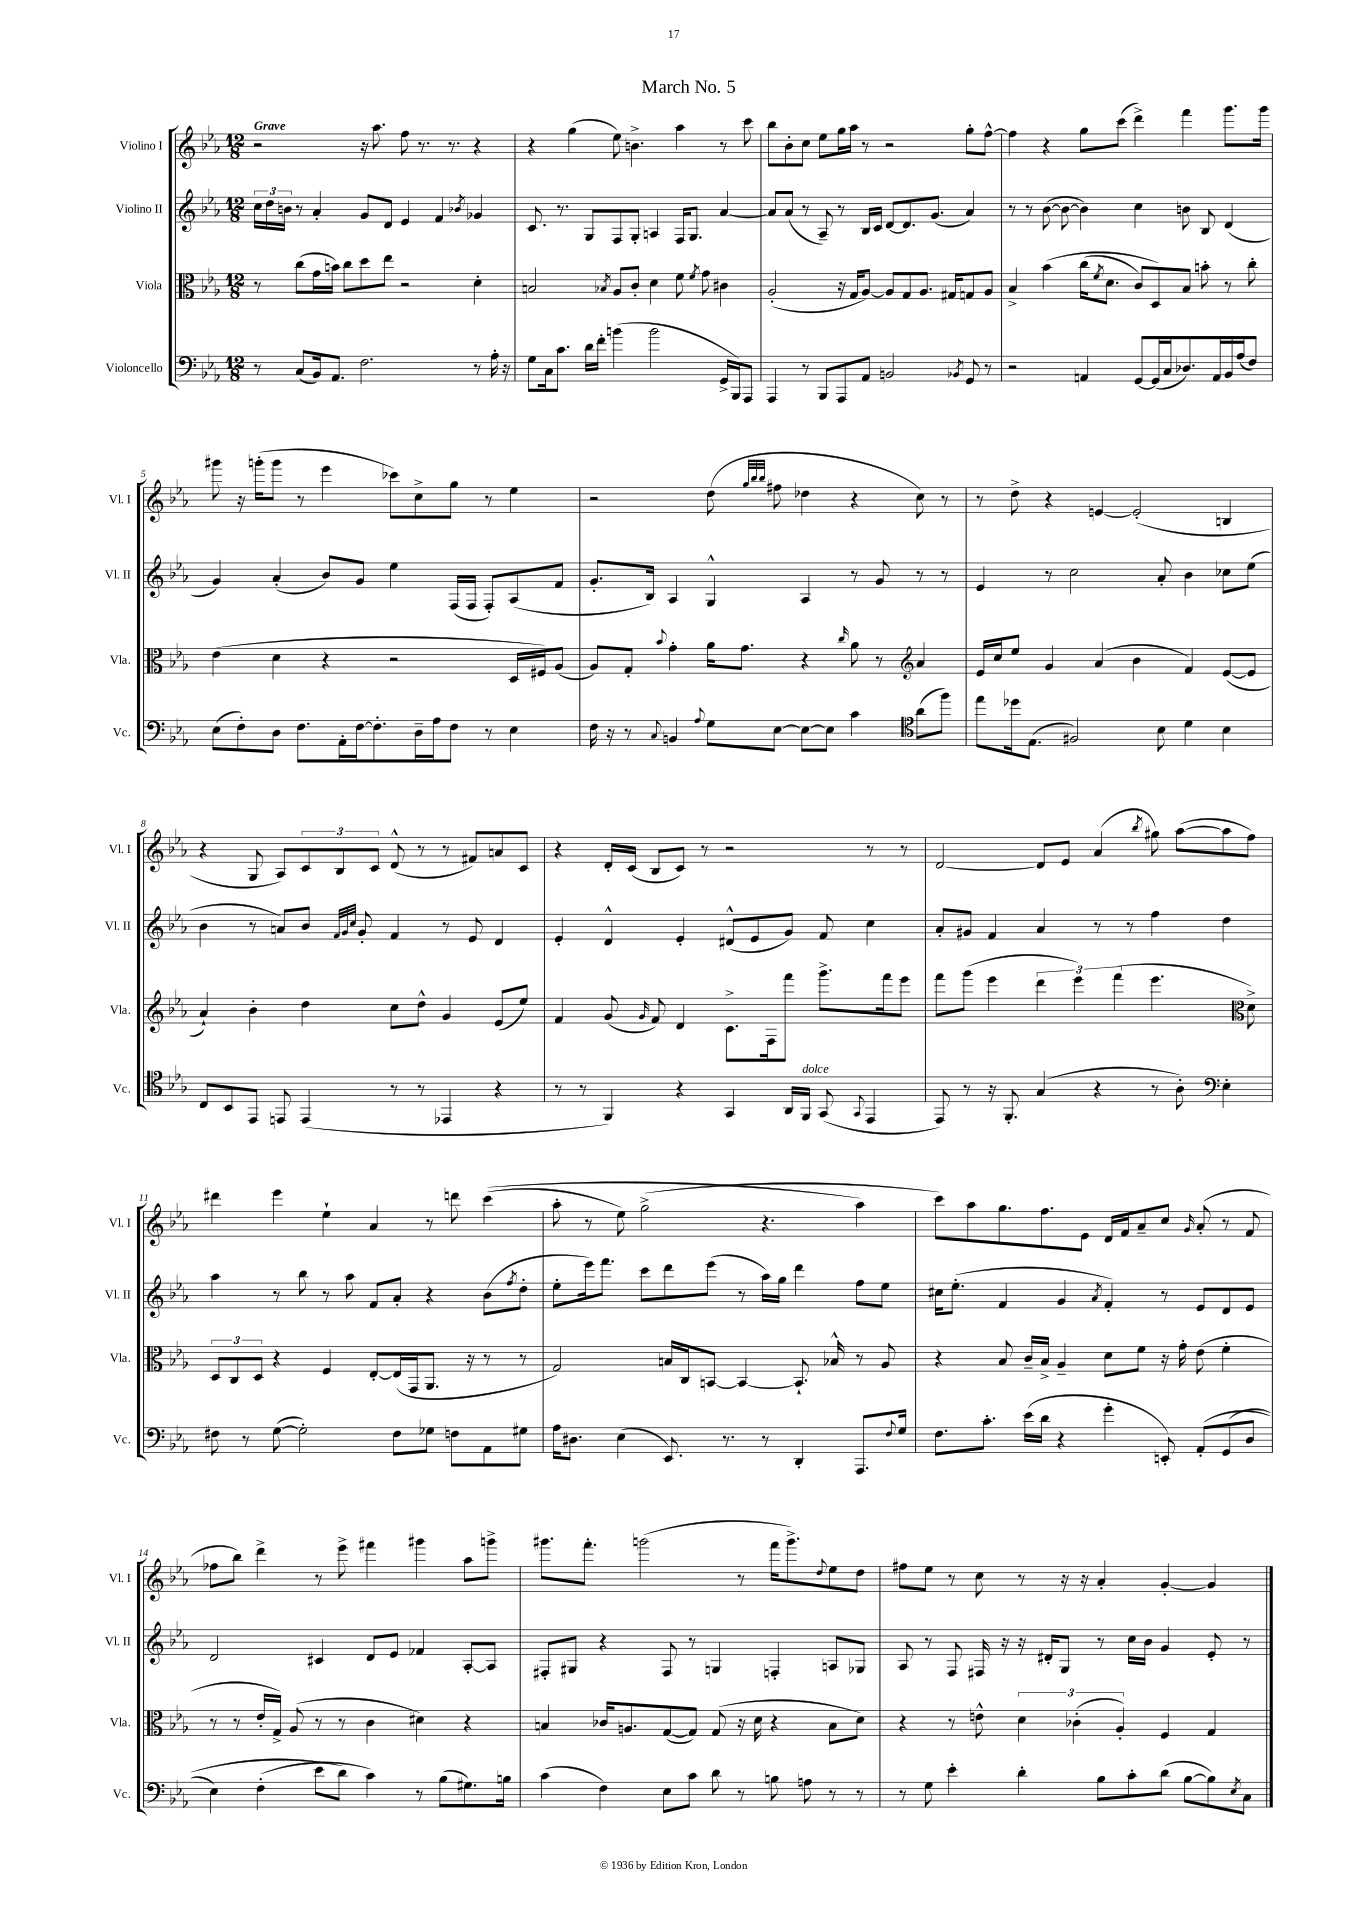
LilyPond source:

\header { title = "March No. 5" }
<<
\new StaffGroup <<
\new Staff = "s0" \with { instrumentName = "Violino I" shortInstrumentName = "Vl. I" } {
    \clef treble \key ees \major \numericTimeSignature \time 12/8 \tempo "Grave"
    r2 r16 aes''8. f''8 r8. r8. r4 |
    r4 g''4( ees''8) b'4.-> aes''4 r8 c'''8 |
    bes''8 bes'8-. c''8 ees''8 g''16 aes''16 r8 r2 g''8-. f''8~-^ |
    f''4 r4 g''8 c'''8( d'''4->) f'''4 g'''8. g'''16 |
    gis'''8 r16 g'''16-.( g'''8 r8 ees'''4 ces'''8) c''8-> g''8 r8 ees''4 |
    r2 d''8( \grace { g''32 bes''32 bes''32 } fis''8 des''4 r4 c''8) r8 |
    r8 d''8-> r4 e'4~ e'2-.( b4 |
    r4 g8 aes8) \tuplet 3/2 { c'8 bes8 c'8 } d'8-^( r8 r8 fis'8) a'8 c'8 |
    r4 d'16-. c'16( bes8 c'8) r8 r2 r8 r8 |
    d'2~ d'8 ees'8 aes'4( \acciaccatura { bes''8 } gis''8) aes''8~( aes''8 f''8) |
    dis'''4 ees'''4 ees''4-! aes'4 r8 d'''8 c'''4(\( |
    aes''8-. r8 ees''8) g''2->( r4. aes''4\) |
    c'''8) aes''8 g''8. f''8. ees'8 d'16 f'16 aes'8-- c''8 \grace { g'16 } aes'8-.( r8 f'8 |
    fes''8 bes''8) d'''4-> r8 ees'''8-> fis'''4 gis'''4 aes''8 g'''8-> |
    gis'''8. f'''8.-. g'''2( r8 f'''16 g'''8.->) \appoggiatura { d''8 } ees''8 d''8 |
    fis''8 ees''8 r8 c''8 r8 r16 r16 aes'4-. g'4~-. g'4 \bar "|." |
}
\new Staff = "s1" \with { instrumentName = "Violino II" shortInstrumentName = "Vl. II" } {
    \clef treble \key ees \major \numericTimeSignature \time 12/8
    \tuplet 3/2 { c''16 d''16 b'16 } r8 aes'4-. g'8 d'8 ees'4 f'4 \acciaccatura { bes'8 } ges'4 |
    c'8. r8. g8 f8 g8-. a4 f16 g8. aes'4~ |
    aes'8 aes'8( r8 aes8--) r8 bes16 c'16 d'8~ d'8. g'8.( aes'4) |
    r8 r8 bes'8~( bes'8~ bes'4) c''4 b'8 bes8 d'4( |
    g'4) aes'4-.( bes'8) g'8 ees''4 f16( f16 f8-.) aes8( f'8 |
    g'8.-. bes16) aes4 g4-^ aes4 r8 g'8 r8 r8 |
    ees'4 r8 c''2 aes'8-. bes'4 ces''8 ees''8( |
    bes'4 r8 a'8) bes'8 \grace { f'32 g'32 c''32 } g'8-. f'4 r8 ees'8 d'4 |
    ees'4-. d'4-^ ees'4-. dis'8-^( ees'8 g'8) f'8 c''4 |
    aes'8-. gis'8 f'4 aes'4 r8 r8 f''4 d''4 |
    aes''4 r8 bes''8 r8 aes''8 f'8 aes'8-. r4 bes'8( \acciaccatura { f''8 } d''8-. |
    ees''8-. ees'''16) f'''8. c'''8 d'''8 ees'''8( r8 aes''16) g''16 d'''4 f''8 ees''8 |
    cis''16 ees''8.-.( f'4 g'4 \acciaccatura { aes'8 } f'4-.) r8 ees'8 d'8 ees'8 |
    d'2 cis'4 d'8 ees'8 fes'4 aes8~-. aes8 |
    fis8-. gis8 r4 fis8 r8 g4 f4-. a8 ges8 |
    aes8 r8 f8 fis16 r16 r16 dis'16-. g8 r8 c''16 bes'16 g'4 ees'8-. r8 \bar "|." |
}
\new Staff = "s2" \with { instrumentName = "Viola" shortInstrumentName = "Vla." } {
    \clef alto \key ees \major \numericTimeSignature \time 12/8
    r8 c''8( g'16 b'16) c''8 d''8 ees''8 r2 d'4-. |
    b2 \acciaccatura { bes8 } aes8 c'8-. d'4 f'8 \acciaccatura { f'8 } g'8 cis'4 |
    aes2-.( r16 g16 aes8~) aes8 g8 aes8. gis16 g8 aes8 |
    bes4-> bes'4\( c''16( \acciaccatura { f'8 } d'8. c'8) d8\) bes8 b'8-. r8 c''8-. |
    ees'4( d'4 r4 r2 d16 fis16) aes8( |
    aes8) g8-. \appoggiatura { bes'8 } g'4-. aes'16 g'8. r4 \grace { c''16 } aes'8 r8 \clef treble aes'4 |
    ees'16 c''16 ees''8 g'4 aes'4( bes'4 f'4) ees'8~( ees'8 |
    aes'4-!) bes'4-. d''4 c''8 d''8-^ g'4 ees'8( ees''8) |
    f'4 g'8( \grace { g'16 } f'8) d'4 c'8.-> f16 f'''8 g'''8.-> f'''16 ees'''8 |
    f'''8 g'''8( ees'''4 \tuplet 3/2 { d'''4 ees'''4) f'''4( } ees'''4. \clef alto d'8->) |
    \tuplet 3/2 { d8 c8 d8 } r4 f4 ees8~-. ees16( g,16 aes,8. r16 r8 r8 |
    g2) b16 c16 b,8~ b,4~ b,8.-! bes16-^ r8 aes8 |
    r4 bes8 c'16-- bes16-> aes4-- d'8 f'8 r16 g'16-. ees'8( f'4-. |
    r8 r8 ees'16-. g16->) aes8( r8 r8 c'4 dis'4) r4 |
    b4 ces'16 a8. g8~( g8) g8( r16 d'16 r4 b8 d'8) |
    r4 r8 e'8-^ \tuplet 3/2 { d'4 ces'4-.( aes4-.) } f4 g4 \bar "|." |
}
\new Staff = "s3" \with { instrumentName = "Violoncello" shortInstrumentName = "Vc." } {
    \clef bass \key ees \major \numericTimeSignature \time 12/8
    r8 c8( bes,16) aes,8. f2. r8 aes16-. r16 |
    g8 c16 c'8. d'16 f'16-. b'4( b'2 g,16-> bes,,16) aes,,8 |
    aes,,4 r8 bes,,8 aes,,8 aes,8 b,2 \acciaccatura { bes,8 } g,8 r8 |
    r2 a,4 g,8~ g,16( c16 des8.) a,16 bes,16 aes16( f8) |
    ees8( f8-.) d8 f8. aes,16-. f16~ f8.-. d16-- aes16 f8 r8 ees4 |
    f16 r16 r8 \appoggiatura { c8 } b,4 \appoggiatura { aes8 } g8 ees8~ ees8~ ees8 c'4 \clef tenor aes'8( f''8) |
    ees''8 des''16 ees8.( fis2) bes8 d'4 bes4 |
    c8 bes,8 ees,8 e,8 e,4( r8 r8 ees,4 r4 |
    r8 r8 f,4) r4 g,4 aes,16 f,16^\markup { \italic "dolce" } g,8( \appoggiatura { g,8 } ees,4 |
    ees,8) r8 r16 f,8.-. g4( r4 r8 aes8-.) \clef bass ees4-. |
    fis8 r8 g8~( g2-.) fis8 ges8 f8 aes,8 gis8 |
    aes16 dis8. ees4( ees,8.) r8. r8 d,4-. aes,,8. \appoggiatura { f8 } g16 |
    f8. c'8.-. ees'16( d'16 r4 g'4-. e,8-.) aes,8-.\( g,8( d8 |
    ees4) f4-.( ees'8 d'8\) c'4) r8 bes8( gis8.) b16 |
    c'4( f4) ees8 c'8 d'8 r8 b8 a8 r8 r8 |
    r8 g8 ees'4-. d'4-. bes8 c'8-. d'8( bes8~ bes8) \acciaccatura { ees8 } c8 \bar "|." |
}
>>
>>
